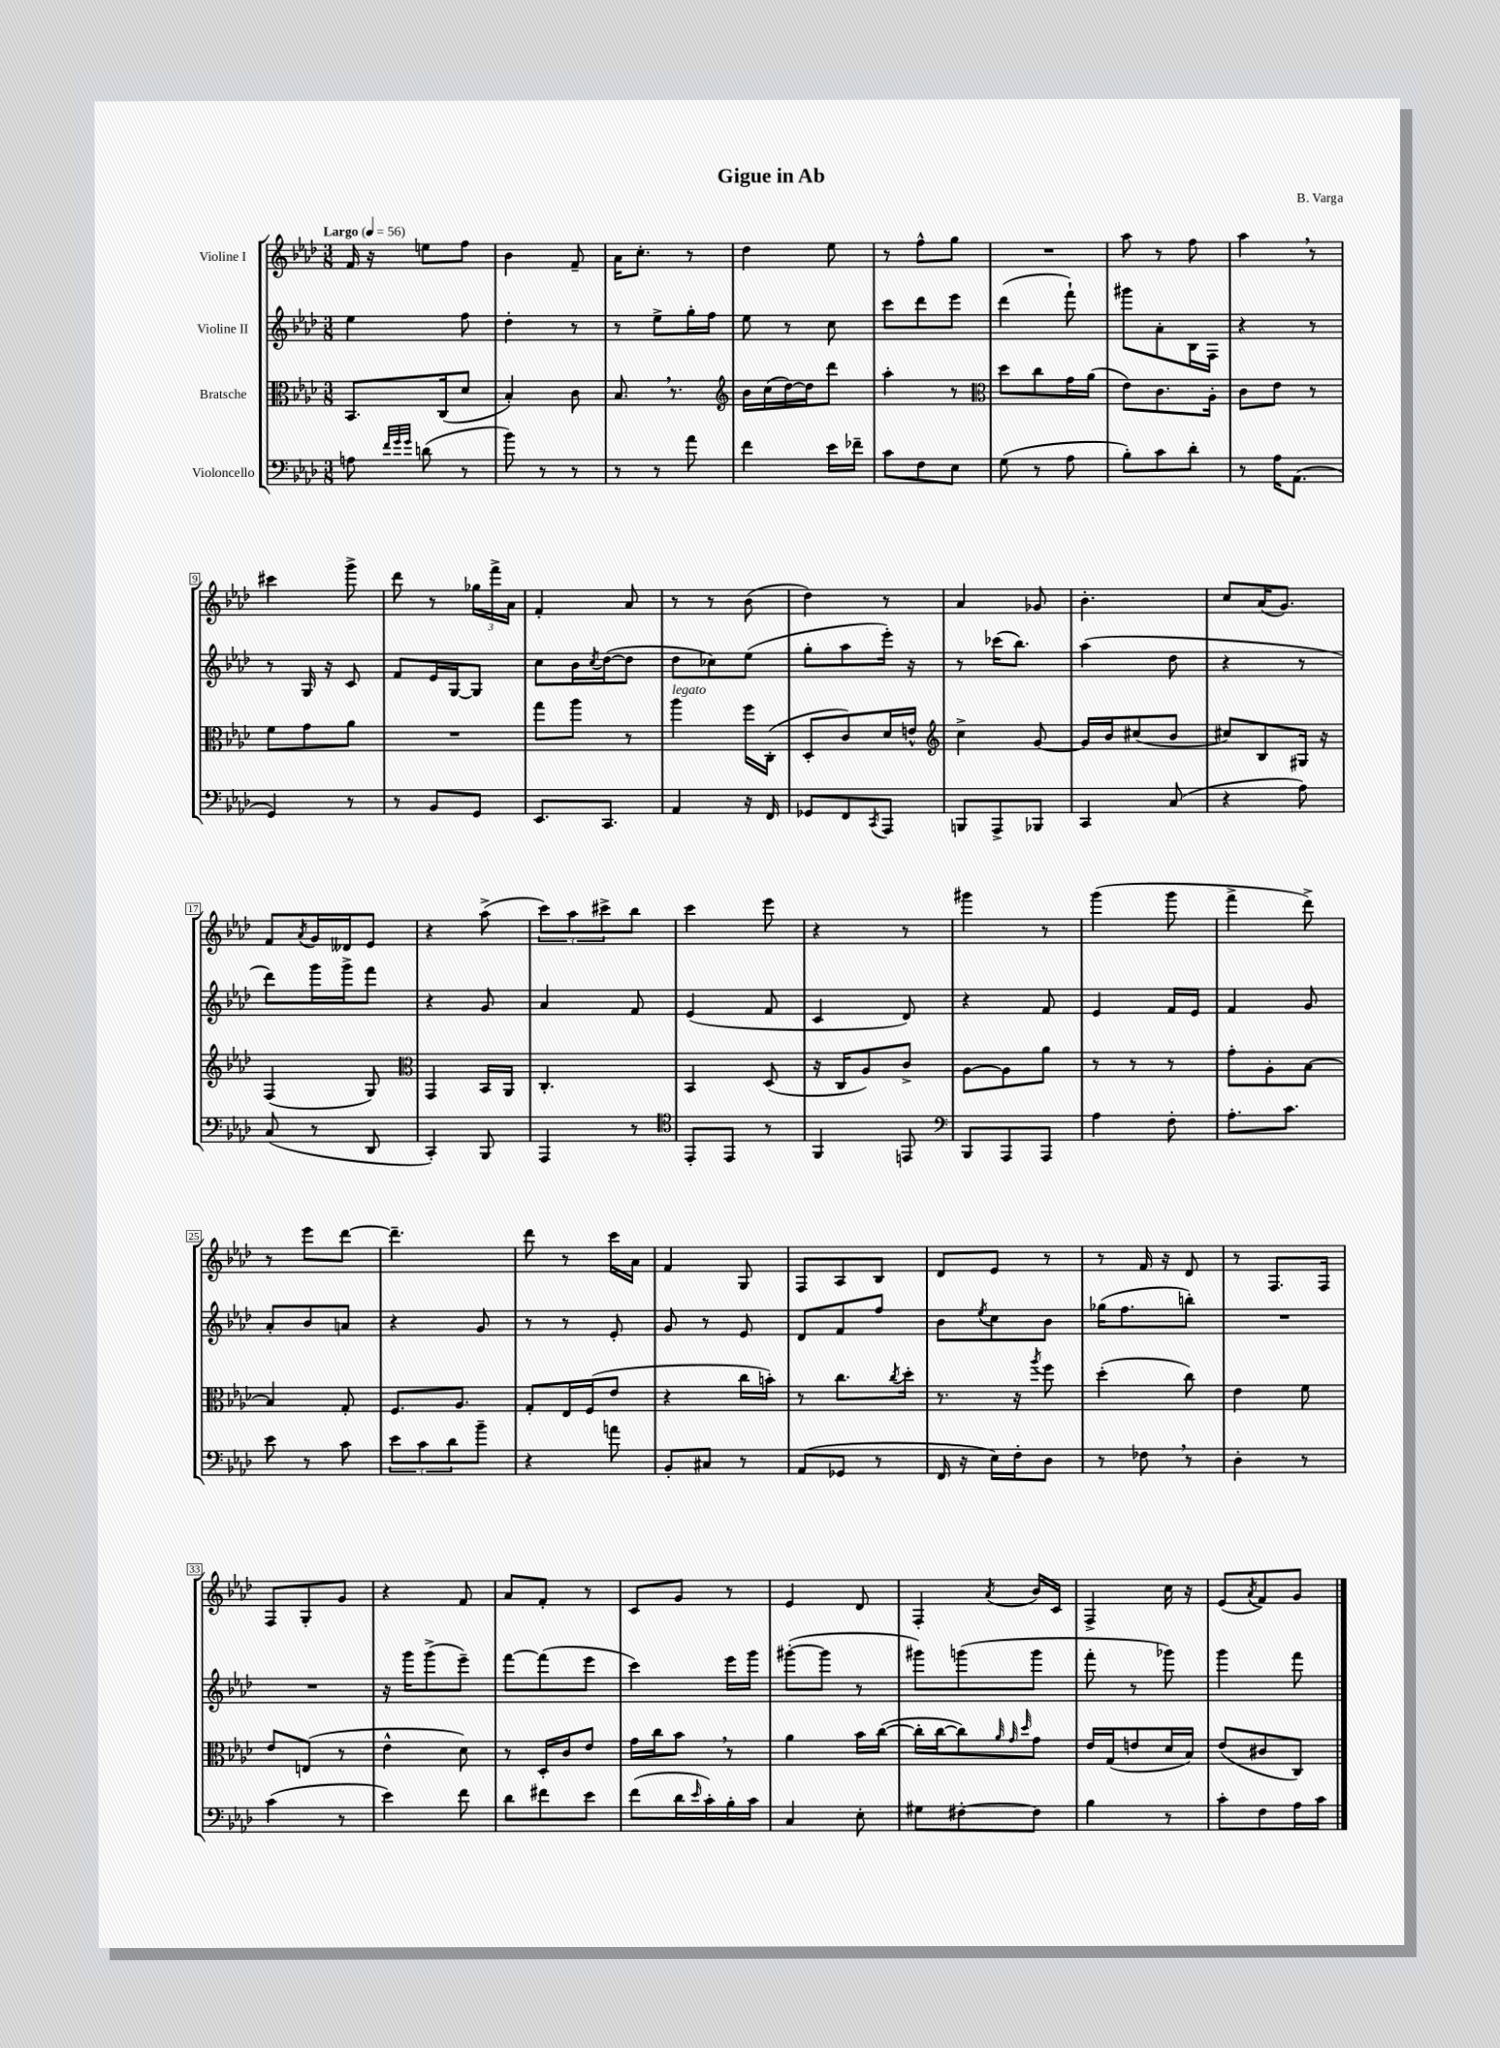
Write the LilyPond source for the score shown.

\header { title = "Gigue in Ab" composer = "B. Varga" }
<<
\new StaffGroup <<
\new Staff = "s0" \with { instrumentName = "Violine I" } {
    \clef treble \key aes \major \numericTimeSignature \time 3/8 \tempo "Largo" 4 = 56
    f'16 r16 e''8 f''8 |
    bes'4 f'8-- |
    aes'16 c''8.-. r8 |
    des''4 ees''8 |
    r8 f''8-^ g''8 |
    R4. |
    aes''8 r8 f''8 |
    aes''4 \breathe r8 |
    cis'''4 g'''8-> |
    des'''8 r8 \tuplet 3/2 { ges''16 f'''16-> aes'16 } |
    f'4-. aes'8 |
    r8 r8 bes'8( |
    des''4) r8 |
    aes'4 ges'8 |
    bes'4.-. |
    c''8 aes'16( g'8.) |
    f'8 \acciaccatura { aes'8 } g'16 deses'16 ees'8 |
    r4 aes''8->( |
    \tuplet 3/2 { c'''8) aes''8 cis'''8-> } bes''8 |
    c'''4 ees'''8 |
    r4 r8 |
    gis'''4 r8 |
    g'''4( g'''8 |
    f'''4-> des'''8->) |
    r8 ees'''8 des'''8~ |
    des'''4.-- |
    des'''8 r8 c'''16 aes'16 |
    f'4 g8 |
    f8 aes8 bes8 |
    des'8 ees'8 r8 |
    r8 f'16 r16 des'8 |
    r8 f8. f16 |
    f8 g8-. g'8 |
    r4 f'8 |
    aes'8 f'8-. r8 |
    c'8 g'8 r8 |
    ees'4 des'8 |
    f4-. \acciaccatura { aes'8 } bes'16 c'16 |
    f4-> c''16 r16 |
    ees'8( \acciaccatura { aes'8 } f'8) g'8 \bar "|." |
}
\new Staff = "s1" \with { instrumentName = "Violine II" } {
    \clef treble \key aes \major \numericTimeSignature \time 3/8
    ees''4 f''8 |
    des''4-. r8 |
    r8 ees''8-> g''16-. f''16 |
    ees''8 r8 c''8 |
    c'''8 des'''8 ees'''8 |
    des'''4( f'''8-!) |
    gis'''8 aes'8-. bes16 f16 |
    r4 r8 |
    r8 g16 r16 c'8 |
    f'8 ees'16 g16~ g8 |
    c''8 bes'16 \acciaccatura { c''8 } des''16~( des''8 |
    des''8 ces''8) ees''8( |
    g''8-. aes''8 ees'''16-.) r16 |
    r8 ces'''16( bes''8.) |
    aes''4( des''8 |
    r4 r8 |
    des'''8) g'''16 g'''16-> f'''8 |
    r4 g'8 |
    aes'4 f'8 |
    ees'4( f'8 |
    c'4 des'8) |
    r4 f'8 |
    ees'4 f'16 ees'16 |
    f'4 g'8 |
    aes'8-. bes'8 a'8 |
    r4 g'8 |
    r8 r8 ees'8-. |
    g'8 r8 ees'8 |
    des'8 f'8 f''8 |
    bes'8 \acciaccatura { ees''8 } c''8 bes'8 |
    ges''16( f''8. b''8-.) |
    R4. |
    R4. |
    r16 g'''16 g'''8->( ees'''8--) |
    f'''8~ f'''8( ees'''8 |
    c'''4) ees'''16 g'''16 |
    gis'''8~-.( gis'''8 r8 |
    gis'''8) g'''8( g'''8 |
    f'''8-. r8 ges'''8) |
    g'''4 f'''8 \bar "|." |
}
\new Staff = "s2" \with { instrumentName = "Bratsche" } {
    \clef alto \key aes \major \numericTimeSignature \time 3/8
    bes,8. c16( des'8 |
    bes4-.) c'8 |
    bes8. \breathe r8. |
    \clef treble bes'16 c''16( des''16~) des''16 des'''8 |
    aes''4-. r8 |
    \clef alto des''8 c''8 g'16 aes'16( |
    ees'8) c'8. aes16-. |
    c'8 ees'8 r8 |
    f'8 g'8 aes'8 |
    R4. |
    g''8 aes''8 r8 |
    aes''4^\markup { \italic "legato" } f''16 c16-.( |
    des8-. c'8) des'16 e'16-^ |
    \clef treble c''4-> g'8~ |
    g'16 bes'16 cis''8( bes'8 |
    cis''8) bes8 gis16 r16 |
    f4( g8) |
    \clef alto g,4 bes,16 aes,16 |
    c4.-. |
    bes,4 des8( |
    r16 c16 aes8) c'8-> |
    aes8~ aes8 aes'8 |
    r8 r8 r8 |
    g'8-. aes8-. bes8~ |
    bes4 g8-. |
    f8. aes8. |
    g8-. ees16 f16( ees'8 |
    r4 c''16 b'16-.) |
    r8 c''8. \acciaccatura { c''8 } des''16-. |
    r8. r16 \acciaccatura { aes''8 } f''8 |
    des''4-.( c''8) |
    ees'4 f'8 |
    ees'8 e8( r8 |
    ees'4-^ des'8) |
    r8 des16-. c'16 ees'8 |
    g'16 c''16 bes'8 \breathe r8 |
    aes'4 bes'16 c''16~( |
    c''16-. c''16~ c''8) \grace { aes'32 g'32 des''32 } g'8 |
    ees'16 g16( e'8 des'16 bes16) |
    ees'8( cis'8 c8) \bar "|." |
}
\new Staff = "s3" \with { instrumentName = "Violoncello" } {
    \clef bass \key aes \major \numericTimeSignature \time 3/8
    a8 \grace { f'32 g'32 g'32 } d'8( r8 |
    bes'8) r8 r8 |
    r8 r8 aes'8 |
    f'4 ees'16 fes'16-- |
    c'8 f8 ees8 |
    g8( r8 aes8 |
    bes8-.) c'8 des'8-. |
    r8 aes16 aes,8.( |
    g,4) r8 |
    r8 bes,8 g,8 |
    ees,8. c,8. |
    aes,4 r16 f,16 |
    ges,8 f,8 \acciaccatura { c,8 } aes,,8 |
    b,,8 aes,,8-> bes,,8 |
    c,4 c8( |
    r4 aes8) |
    c8( r8 des,8 |
    c,4-.) bes,,8 |
    aes,,4 r8 |
    \clef tenor ees,8-. ees,8 r8 |
    f,4 e,8 |
    \clef bass bes,,8 aes,,8 aes,,8 |
    aes4 f8-. |
    aes8.-. c'8. |
    ees'8 r8 c'8 |
    \tuplet 3/2 { ees'8 c'8 des'8 } bes'8-- |
    r4 a'8 |
    bes,8-. cis8 r8 |
    aes,8( ges,8 r8 |
    f,16 r16 ees16) f16-. des8 |
    r8 fes8 \breathe r8 |
    des4-. r8 |
    c'4( r8 |
    ees'4) f'8 |
    des'8 fis'8 ees'8 |
    f'8( des'16 \grace { ees'16 } c'16-.) bes16-. c'16 |
    c4 ees8-. |
    gis8 fis8~-. fis8 |
    bes4 r8 |
    c'8-. f8 aes16 c'16 \bar "|." |
}
>>
>>
\layout { \context { \Score \override BarNumber.stencil = #(make-stencil-boxer 0.1 0.3 ly:text-interface::print) } }
